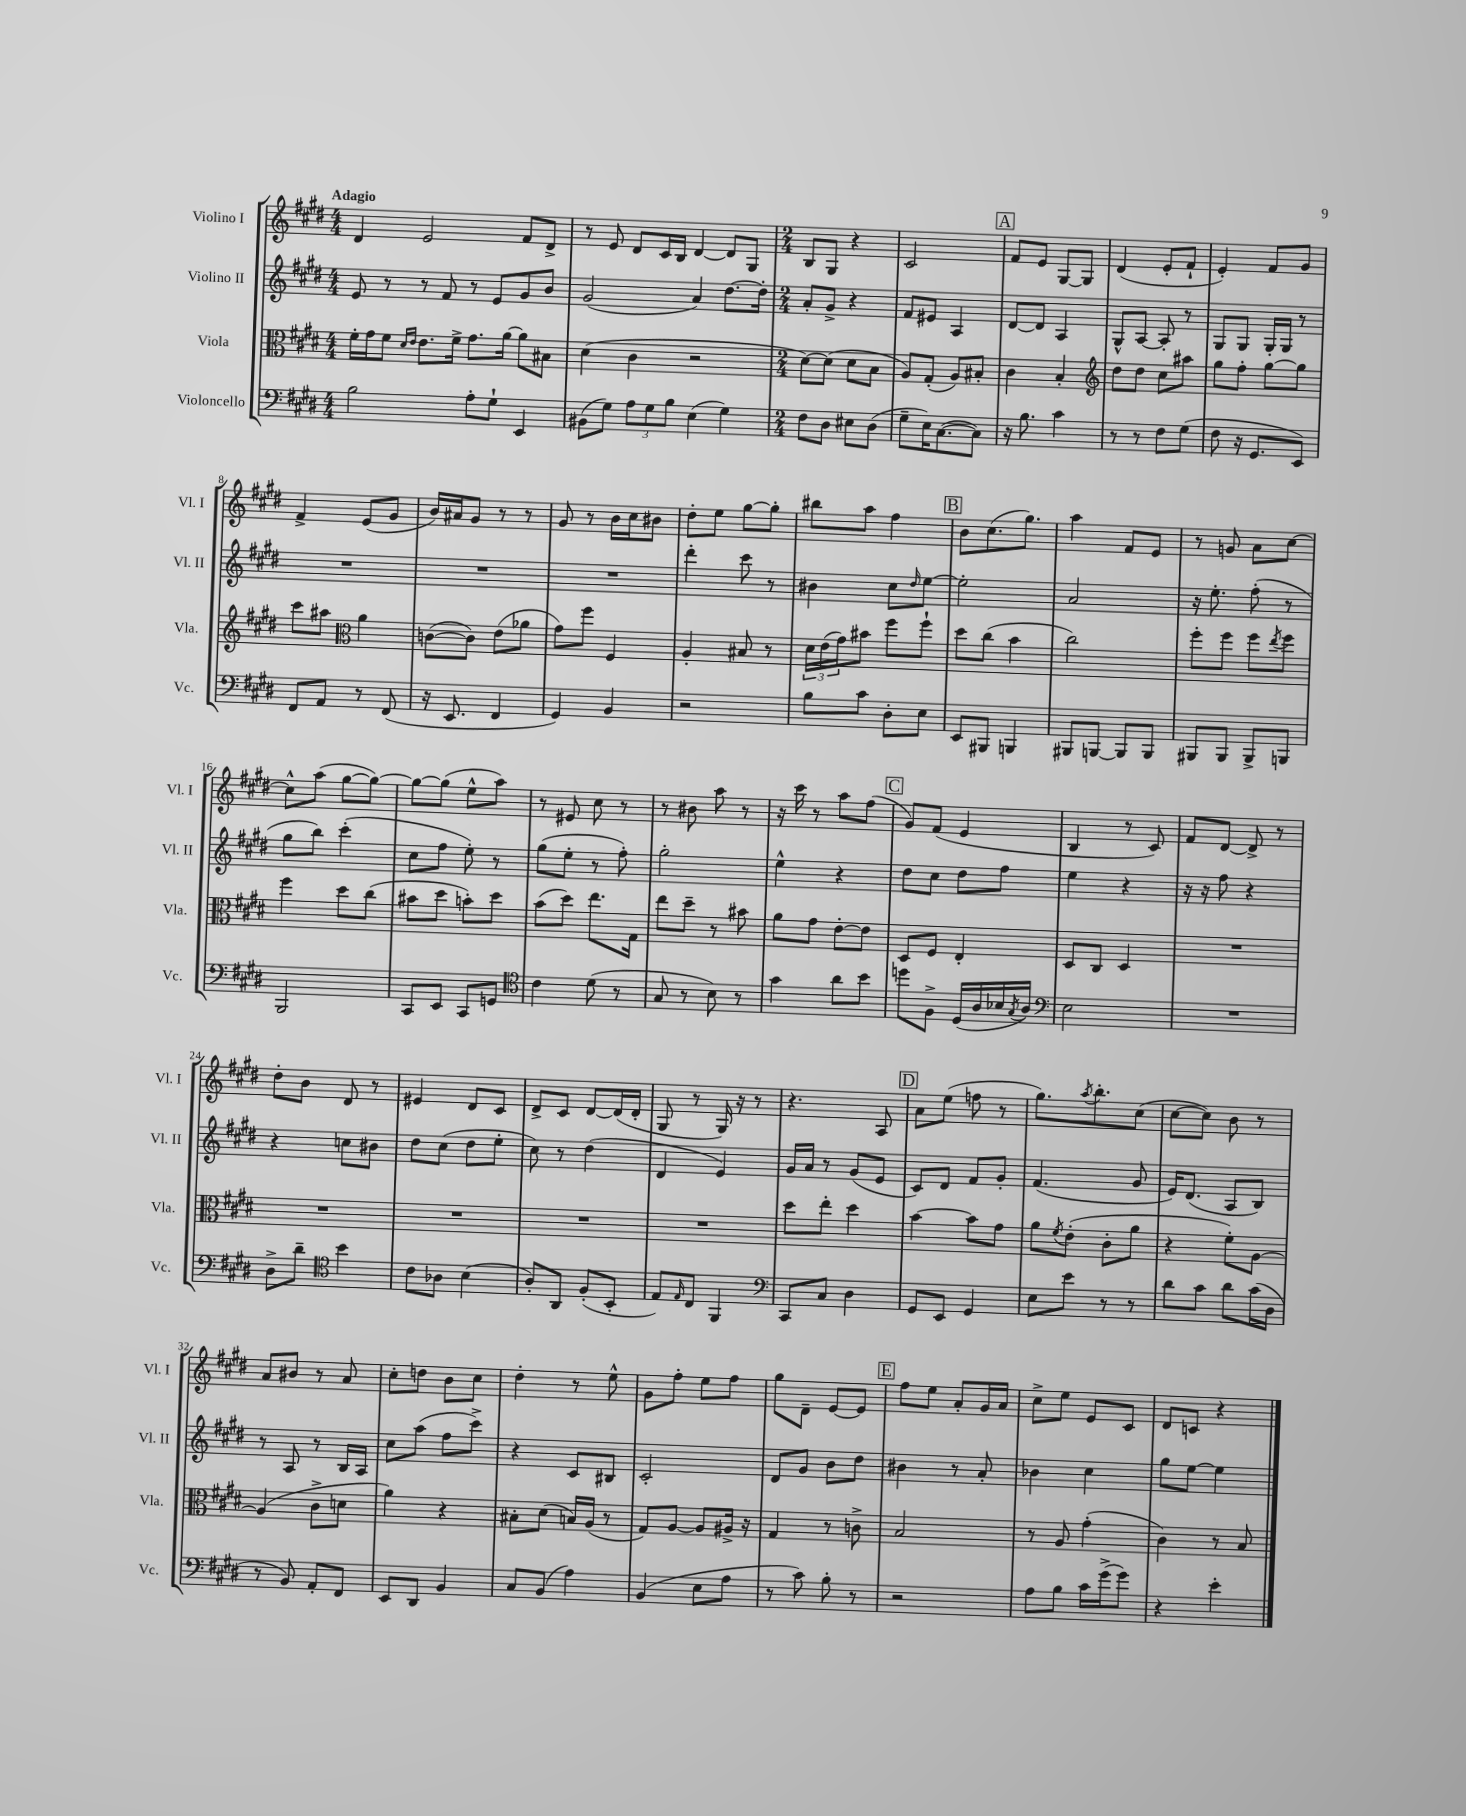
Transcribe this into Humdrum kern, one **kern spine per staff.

**kern	**kern	**kern	**kern
*part4	*part3	*part2	*part1
*staff4	*staff3	*staff2	*staff1
*I"Violoncello	*I"Viola	*I"Violino II	*I"Violino I
*I'Vc.	*I'Vla.	*I'Vl. II	*I'Vl. I
*clefF4	*clefC3	*clefG2	*clefG2
*k[f#c#g#d#]	*k[f#c#g#d#]	*k[f#c#g#d#]	*k[f#c#g#d#]
*M4/4	*M4/4	*M4/4	*M4/4
=1	=1	=1	=1
!	!	!	!LO:TX:a:B:t=Adagio
2B\	16f#'\LL	8e/	4d#/
.	16g#\J	.	.
.	8f#\J	8r	.
.	16qqd#/LL	.	.
.	16qqe/JJ	.	.
.	8.e\L	8r	2e/
.	.	8f#/	.
.	16f#^\Jk	.	.
8A'\L	8.g#\L	8r	.
8G#`\J	.	8e/L	.
.	[16a\Jk	.	.
4EE/	8a\L]	8g#/	8f#/L
.	8B#X\J	8b/J	8d#^/J
=2	=2	=2	=2
(8BB#X\L	(4d#\	(2g#/	8r
8G#\J)	.	.	8e/
12A\L	4c#\	.	8d#/L
12G#\	.	.	.
.	.	.	16c#/L
12B\J	.	.	.
.	.	.	16B/JJ
(4E\	2r	4a/)	[4d#/
4G#\)	.	[8.dd#\L	8d#/L]
.	.	.	8G#/J
.	.	16dd#'\Jk]	.
=3	=3	=3	=3
*M2/4	*M2/4	*M2/4	*M2/4
8F#\L	[8d#\L)	8a'/L	8B/L
8D#\J	(8d#\J]	8g#^/J	8G#/J
8E#X\L	8d#\L	4r	4r
(8D#\J	8B\J	.	.
=4	=4	=4	=4
8G#~\L	8A/L)	8f#/L	2c#/
16E\K)	(8G#'/J	8e#X/J	.
([8.C#\	.	.	.
.	8A/L)	4A/	.
8C#\J])	8B#X'/J	.	.
!!LO:REH:place=s1:t=A
=5	=5	=5	=5
16r	4c#\	[8d#/L	8f#/L
8.B\	.	.	.
.	.	8d#/J]	8e/J
4c#\	4B'/	4A/	[8G#/L
.	.	.	8G#/J]
=6	=6	=6	=6
*	*clefG2	*	*
8r	8dd#\L	8G#^^/L	(4d#/
8r	8dd#\J	[8A/J	.
8F#\L	8cc#\L	8A'/]	8e'/L
(8G#\J	8aa#X\J	8r	8f#`/J
=7	=7	=7	=7
8F#\	8gg#\L	8G#/L	4e'/)
16r	8ff#'\J	8G#/J	.
8.GG#/L	.	.	.
.	[8gg#\L	16G#'/LL	8f#/L
.	.	16G#/JJ	.
8EE/J)	8gg#\J]	8r	8g#/J
!!LO:LB:g=z
=8	=8	=8	=8
8FF#/L	8ccc#\L	2r	4f#^/
8AA/J	8aa#X\J	.	.
*	*clefC3	*	*
8r	4a\	.	(8e/L
(8FF#/	.	.	8g#/J
=9	=9	=9	=9
16r	([8cn\L	2r	16b/LL)
8.EE/	.	.	16a#X/J
.	8c\J])	.	8g#/J
4FF#/	(8e\L	.	8r
.	8a-X\J	.	8r
=10	=10	=10	=10
4GG#/)	8g#\L)	2r	8g#/
.	8ff#\J	.	8r
4BB/	4F#/	.	16b\LL
.	.	.	16cc#\J
.	.	.	8b#X\J
=11	=11	=11	=11
2r	4A'/	4ddd#'\	8dd#'\L
.	.	.	8ee\J
.	8B#X/	8ccc#\	[8gg#\L
.	8r	8r	8gg#'\J]
=12	=12	=12	=12
8B\L	24d#\LL	4b#X\	8bb#X\L
.	(24e\	.	.
.	24g#\J)	.	.
8c#\J	8b#X\J	.	8aa\J
8D#'\L	8ff#\L	8cc#\L	4ff#\
.	.	16qqdd#/	.
8E\J	8ff#`\J	[8ee\J	.
!!LO:REH:place=s1:t=B
=13	=13	=13	=13
8EE/L	8dd#\L	2ee'\]	8b\L
8BBB#X/J	(8cc#\J	.	(8.cc#\
4BBBn/	4b\	.	.
.	.	.	8.gg#\J)
=14	=14	=14	=14
8BBB#X/L	2cc#\)	2a/	4aa\
[8BBBn/J	.	.	.
8BBB/L]	.	.	8f#/L
8BBB/J	.	.	8e/J
=15	=15	=15	=15
8BBB#X/L	8ff#'\L	16r	8r
.	.	8.ee'\	.
8BBB#/J	8ff#\J	.	8gn/
8BBB#^/L	8ff#\L	(8ff#'\	8a\L
.	8qee/	.	.
8BBBn/J	8ff#\J	8r	[8cc#\J
!!LO:LB:g=z
=16	=16	=16	=16
2BBB/	4ff#\	8gg#\L	8cc#^^\L]
.	.	8bb\J)	(8aa\J
.	8dd#\L	(4ccc#'\	[8gg#\L
.	(8cc#\J	.	8gg#\J_)
=17	=17	=17	=17
8CC#/L	8b#X\L	8cc#\L	8gg#\L_
8EE/J	8dd#\J	8ff#\J	(8gg#\J]
8CC#/L	8bn'\L)	8ee'\)	8ee^^\L
8GGn/J	8dd#\J	8r	8aa\J)
=18	=18	=18	=18
*clefC4	*	*	*
4c#\	(8b\L	(8gg#\L	8r
.	8dd#\J)	8ee'\J	8e#X/
(8d#\	8.ee\L	8r	8cc#\
8r	.	8ff#'\)	8r
.	16G#\Jk	.	.
=19	=19	=19	=19
8G#/	8ee\L	2gg#'\	8r
8r	8dd#~\J	.	8b#X\
8B\)	8r	.	8aa\
8r	8b#X\	.	8r
=20	=20	=20	=20
4g#\	8a\L	4ee^^\	16r
.	.	.	16ccc#\
.	8g#\J	.	8r
8a\L	[8e'\L	4r	8aa\L
8b\J	8e\J]	.	(8ff#\J
!!LO:REH:place=s1:t=C
=21	=21	=21	=21
8ddn\L	8D#/L	8dd#\L	8g#/L)
8F#^\J	8F#/J	8cc#\J	(8f#/J
(16D#/LL	4E'/	8dd#\L	4e/
16A/	.	.	.
16B-X/	.	8ff#\J	.
8qG#/	.	.	.
16A/JJ)	.	.	.
=22	=22	=22	=22
*clefF4	*	*	*
2E\	8D#/L	4ee\	4B/
.	8C#/J	.	.
.	4D#/	4r	8r
.	.	.	8c#/)
=23	=23	=23	=23
2r	2r	16r	8f#/L
.	.	16r	.
.	.	8ff#\	[8d#/J
.	.	4r	8d#^/]
.	.	.	8r
!!LO:LB:g=z
=24	=24	=24	=24
8D#^\L	2r	4r	8dd#'\L
8d#~\J	.	.	8b\J
*clefC4	*	*	*
4b\	.	8ccn\L	8d#/
.	.	8b#X\J	8r
=25	=25	=25	=25
8c#\L	2r	8dd#\L	4e#X/
8A-X\J	.	(8cc#\J	.
(4B\	.	8dd#\L	8d#/L
.	.	8ee'\J	8c#/J
=26	=26	=26	=26
8A'/L)	2r	8cc#\)	8d#^/L
8AA/J	.	8r	8c#/J
(8F#'/L	.	(4dd#\	[8d#/L
8BB'/J	.	.	(16d#/L]
.	.	.	16d#'/JJ
=27	=27	=27	=27
8E/L)	2r	4d#/	8G#/
16qqE/	.	.	.
8C#/J	.	.	8r
4FF#/	.	4e/)	16G#/)
.	.	.	16r
.	.	.	8r
=28	=28	=28	=28
*clefF4	*	*	*
8CC#/L	8dd#\L	16g#/LL	4.r
.	.	16a/JJ	.
8C#/J	8ee'\J	8r	.
4D#\	4dd#\	(8g#/L	.
.	.	8e/J	8A/
!!LO:REH:place=s1:t=D
=29	=29	=29	=29
8GG#/L	[4b\	8c#/L)	8a\L
8EE/J	.	8d#/J	(8ee\J
4GG#/	8b\L]	8f#/L	8ffn\
.	8g#\J	8g#'/J	8r
=30	=30	=30	=30
8E\L	8a\L	(4.f#/	8.gg#\L)
.	8qf#/	.	.
8e\J	(8e'\J	.	.
.	.	.	8qaa/
.	.	.	8.bb'\
8r	8c#'\L	.	.
8r	8a\J	8g#/	(8cc#\J
=31	=31	=31	=31
8d#\L	4r	16e/KL)	[8cc#\L
.	.	(8.d#/J	.
8c#\J	.	.	8cc#\J])
8d#\L	8f#'\L)	8A/L	8b\
(16c#\L	[8A\J	8B/J)	8r
16D#\JJ	.	.	.
!!LO:LB:g=z
=32	=32	=32	=32
8r	(4A/]	8r	8a/L
8BB/)	.	8A/	8b#X/J
8AA'/L	8c#^\L	8r	8r
8FF#/J	8dn\J	16B/LL	8a/
.	.	16A/JJ	.
=33	=33	=33	=33
8EE/L	4a\)	8cc#\L	8cc#'\L
8DD#/J	.	(8aa\J	8ddn\J
4BB/	4r	8ff#\L	8b\L
.	.	8ccc#^\J)	8cc#\J
=34	=34	=34	=34
8C#/L	8B#X'\L	4r	4dd#'\
(8BB/J	(8d#\J	.	.
4A\)	16Bn/LL)	8c#/L	8r
.	(16A/JJ	.	.
.	8r	8B#X/J	8ee^^\
=35	=35	=35	=35
(4BB/	8G#/L)	2c#'/	8g#\L
.	[8A/J	.	8ff#'\J
8E\L	8A/L]	.	8ee\L
8A\J	16A#X^/Jk	.	8ff#\J
.	16r	.	.
=36	=36	=36	=36
8r	4G#/	8d#/L	8gg#\L
8c#\)	.	8g#/J	8d#~\J
8B'\	8r	8b\L	[8e/L
8r	8cn^\	8dd#\J	8e/J]
!!LO:REH:place=s1:t=E
=37	=37	=37	=37
2r	2B/	4b#X\	8ff#\L
.	.	.	8ee\J
.	.	8r	8a'/L
.	.	8a'/	16g#/L
.	.	.	16a/JJ
=38	=38	=38	=38
8A\L	8r	4b-X\	8cc#^\L
8B\J	8A/	.	8ee\J
16c#\LL	(4g#'\	4cc#\	8e/L
(16g#^\J	.	.	.
8g#\J)	.	.	8c#/J
=39	=39	=39	=39
4r	4c#\)	8gg#\L	8d#/L
.	.	[8ee\J	8cn/J
4e'\	8r	4ee\]	4r
.	8B/	.	.
==	==	==	==
*-	*-	*-	*-
